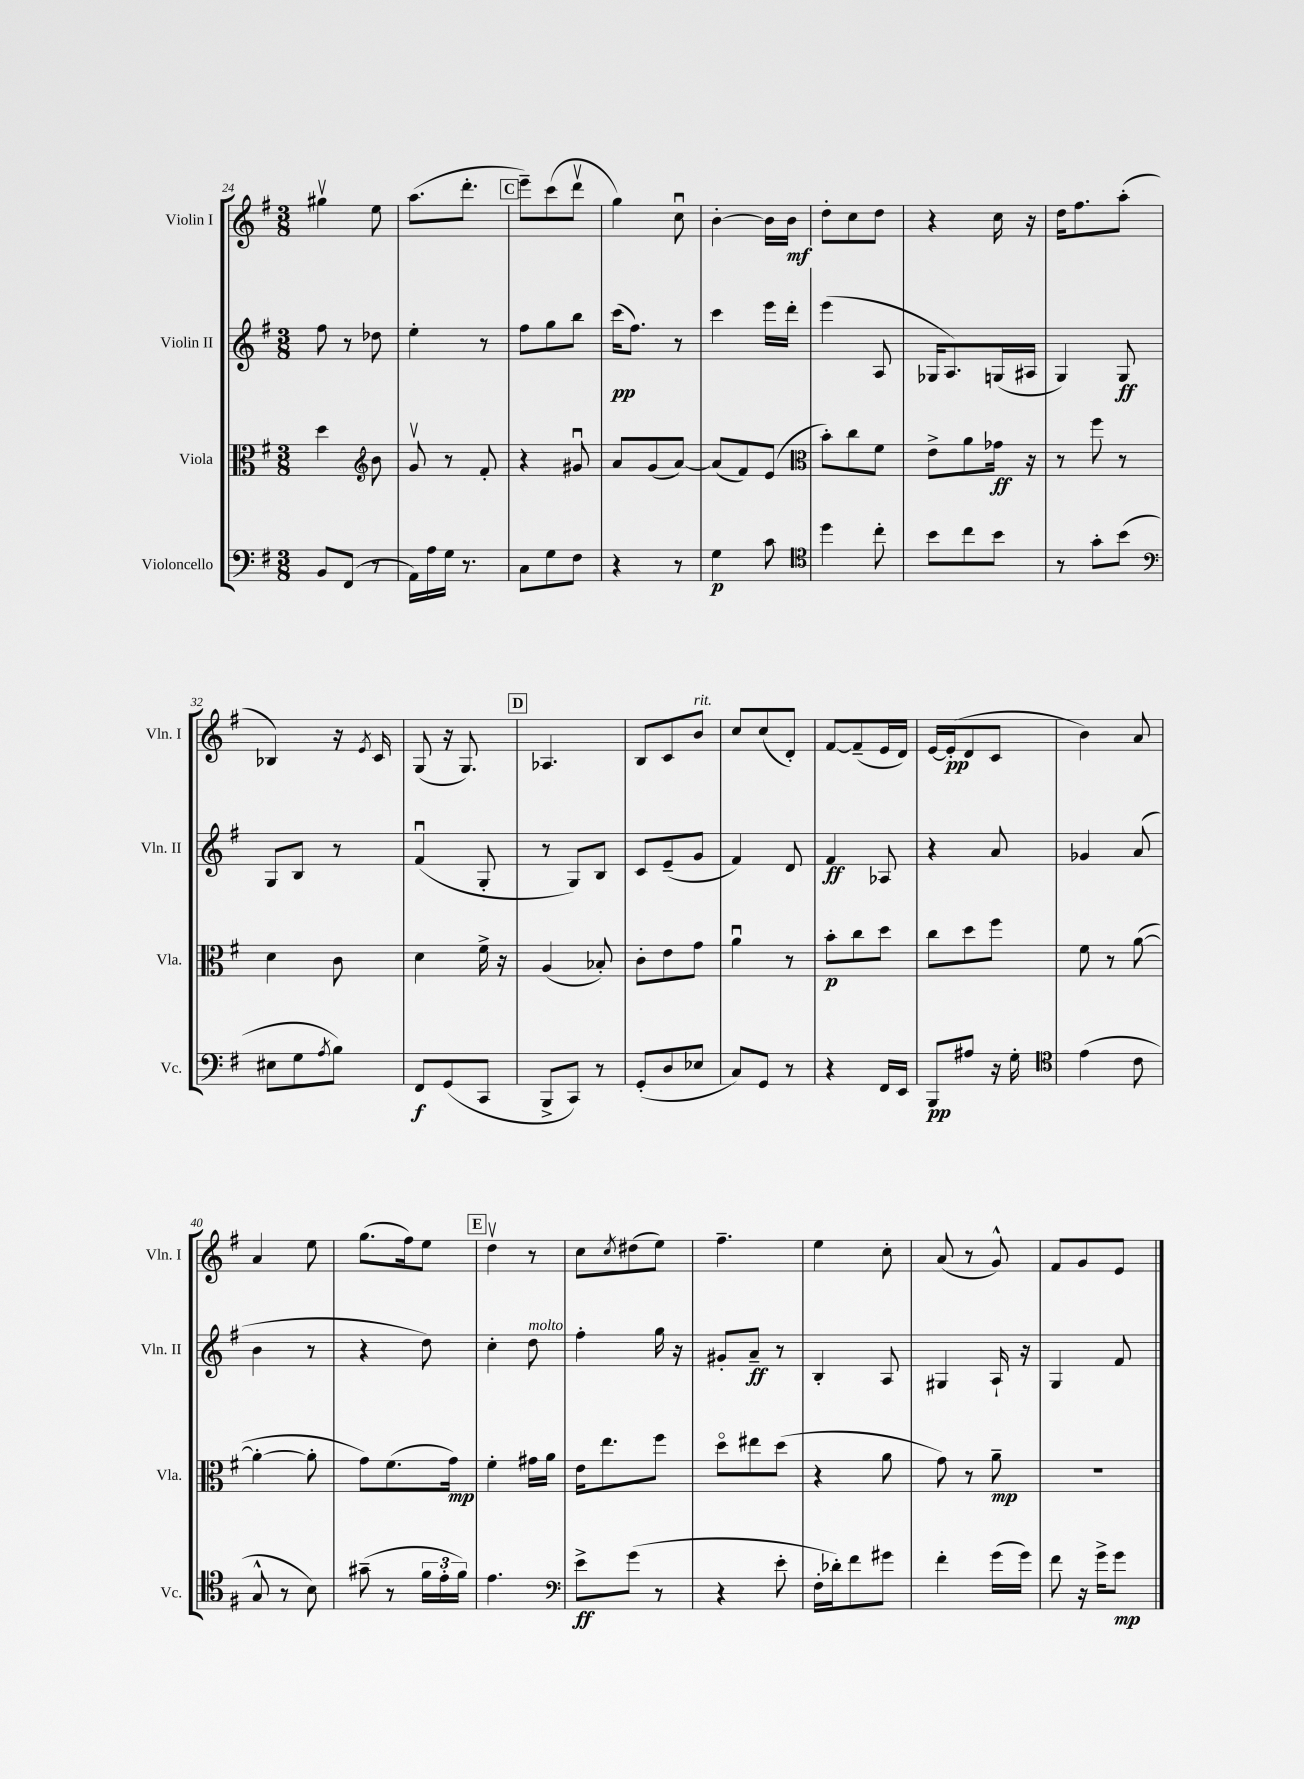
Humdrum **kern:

**kern	**kern	**kern	**kern
*staff4	*staff3	*staff2	*staff1
*clefF4	*clefC3	*clefG2	*clefG2
*k[f#]	*k[f#]	*k[f#]	*k[f#]
*M3/8	*M3/8	*M3/8	*M3/8
8BB/L	4dd\	8ff#\	4gg#v\
(8FF#/J	.	8r	.
*	*clefG2	*	*
8r	8b\	8dd-\	8ee\
=	=	=	=
16AA\LL)	8gv/	4ee'\	(8.aa\L
16A\	.	.	.
16G\JJ	8r	.	.
8.r	.	.	8.ddd'\J
.	8f#'/	8r	.
=	=	=	=
8C\L	4r	8ff#\L	8eee~\L)
8G\	.	8gg\	(8ccc\
8F#\J	8g#u/	8bb\J	8dddv\J
=	=	=	=
4r	8a/L	(16ccc\LK	4gg\)
.	.	8.ff#\J)	.
.	(8g/	.	.
8r	[8a/J)	8r	8ccu\
=	=	=	=
4G\	(8a/]L	4ccc\	[4b'\
.	8f#/)	.	.
8c\	(8e/J	16eee\LL	16b\]LL
.	.	16ddd'\JJ	16b\JJ
=	=	=	=
*clefC4	*clefC3	*	*
4dd\	8b'\L)	(4eee\	8dd'\L
.	8cc\	.	8cc\
8cc'\	8f#\J	8A/	8dd\J
=	=	=	=
8b\L	8e^\L	16G-/LK	4r
.	.	8.A/)	.
8cc\	8a\	.	.
8b\J	16g-\Jk	(16G/L	16cc\
.	16r	16A#/JJ	16r
=	=	=	=
8r	8r	4G/)	16dd\LK
.	.	.	8.ff#\
8g'\L	8ff#\	.	.
(8b\J	8r	8G/	(8aa'\J
=	=	=	=
*clefF4	*	*	*
8E#\L	4d\	8G/L	4B-/)
8G\	.	8B/J	.
8qA/	.	.	.
8B\J)	8c\	8r	16r
.	.	.	8qe/
.	.	.	16c/
=	=	=	=
8FF#/L	4d\	(4f#u/	(8G/
(8GG/	.	.	16r
.	.	.	8.G/)
8CC/J	16f#^\	8G'/	.
.	16r	.	.
=	=	=	=
8BBB^/L	(4A/	8r	4.A-/
8CC/J)	.	8G/L)	.
8r	8B-'/)	8B/J	.
=	=	=	=
(8GG'/L	8c'\L	8c/L	8B/L
8D/	8e\	(8e~/	8c/
8E-/J	8g\J	8g/J	8b/J
=	=	=	=
8C/L)	4au\	4f#/)	8cc/L
8GG/J	.	.	(8cc/
8r	8r	8d/	8d'/J)
=	=	=	=
4r	8b'\L	4f#/	[8f#/L
.	8cc\	.	(8f#~/]
16FF#/LL	8dd\J	8A-/	16e/L
16EE/JJ	.	.	16d/JJ)
=	=	=	=
8BBB/L	8cc\L	4r	[16e/LL
.	.	.	(16e'/]J
8A#/J	8dd\	.	8d/
16r	8ff#\J	8a/	8c/J
16G'\	.	.	.
=	=	=	=
*clefC4	*	*	*
(4e\	8f#\	4g-/	4b\)
.	8r	.	.
8c\	([8a\	(8a/	8a/
=	=	=	=
8G^^/	4a'\_	4b\	4a/
8r	.	.	.
8B\)	8a'\]	8r	8ee\
=	=	=	=
(8g#~\	8g\L)	4r	(8.gg\L
8r	(8.f#\	.	.
.	.	.	16ff#\k)
24f#\LL	.	8dd\)	8ee\J
24e'\	.	.	.
.	16g\Jk)	.	.
24f#\JJ)	.	.	.
=	=	=	=
4.e\	4f#'\	4cc'\	4ddv\
.	16g#\LL	8dd\	8r
.	16a\JJ	.	.
=	=	=	=
*clefF4	*	*	*
8e^\L	16e\LK	4ff#'\	8cc\L
.	8.ee\	.	.
.	.	.	8qcc/
(8g\J	.	.	(8dd#\
8r	8ff#\J	16gg\	8ee\J)
.	.	16r	.
=	=	=	=
4r	8ddo\L	8g#'/L	4.ff#~\
.	8ee#\	8a~/J	.
8e'\	(8dd\J	8r	.
=	=	=	=
16F#'\LL	4r	4B'/	4ee\
16d-'\J)	.	.	.
8f#\	.	.	.
8g#\J	8a\	8A/	8cc'\
=	=	=	=
4f#'\	8g\)	4G#/	(8a/
.	8r	.	8r
(16g\LL	8a~\	16A`/	8g^^/)
16g\JJ)	.	16r	.
=	=	=	=
8f#\	4.r	4G/	8f#/L
16r	.	.	8g/
16g^\LK	.	.	.
8g\J	.	8f#/	8e/J
==	==	==	==
*-	*-	*-	*-
